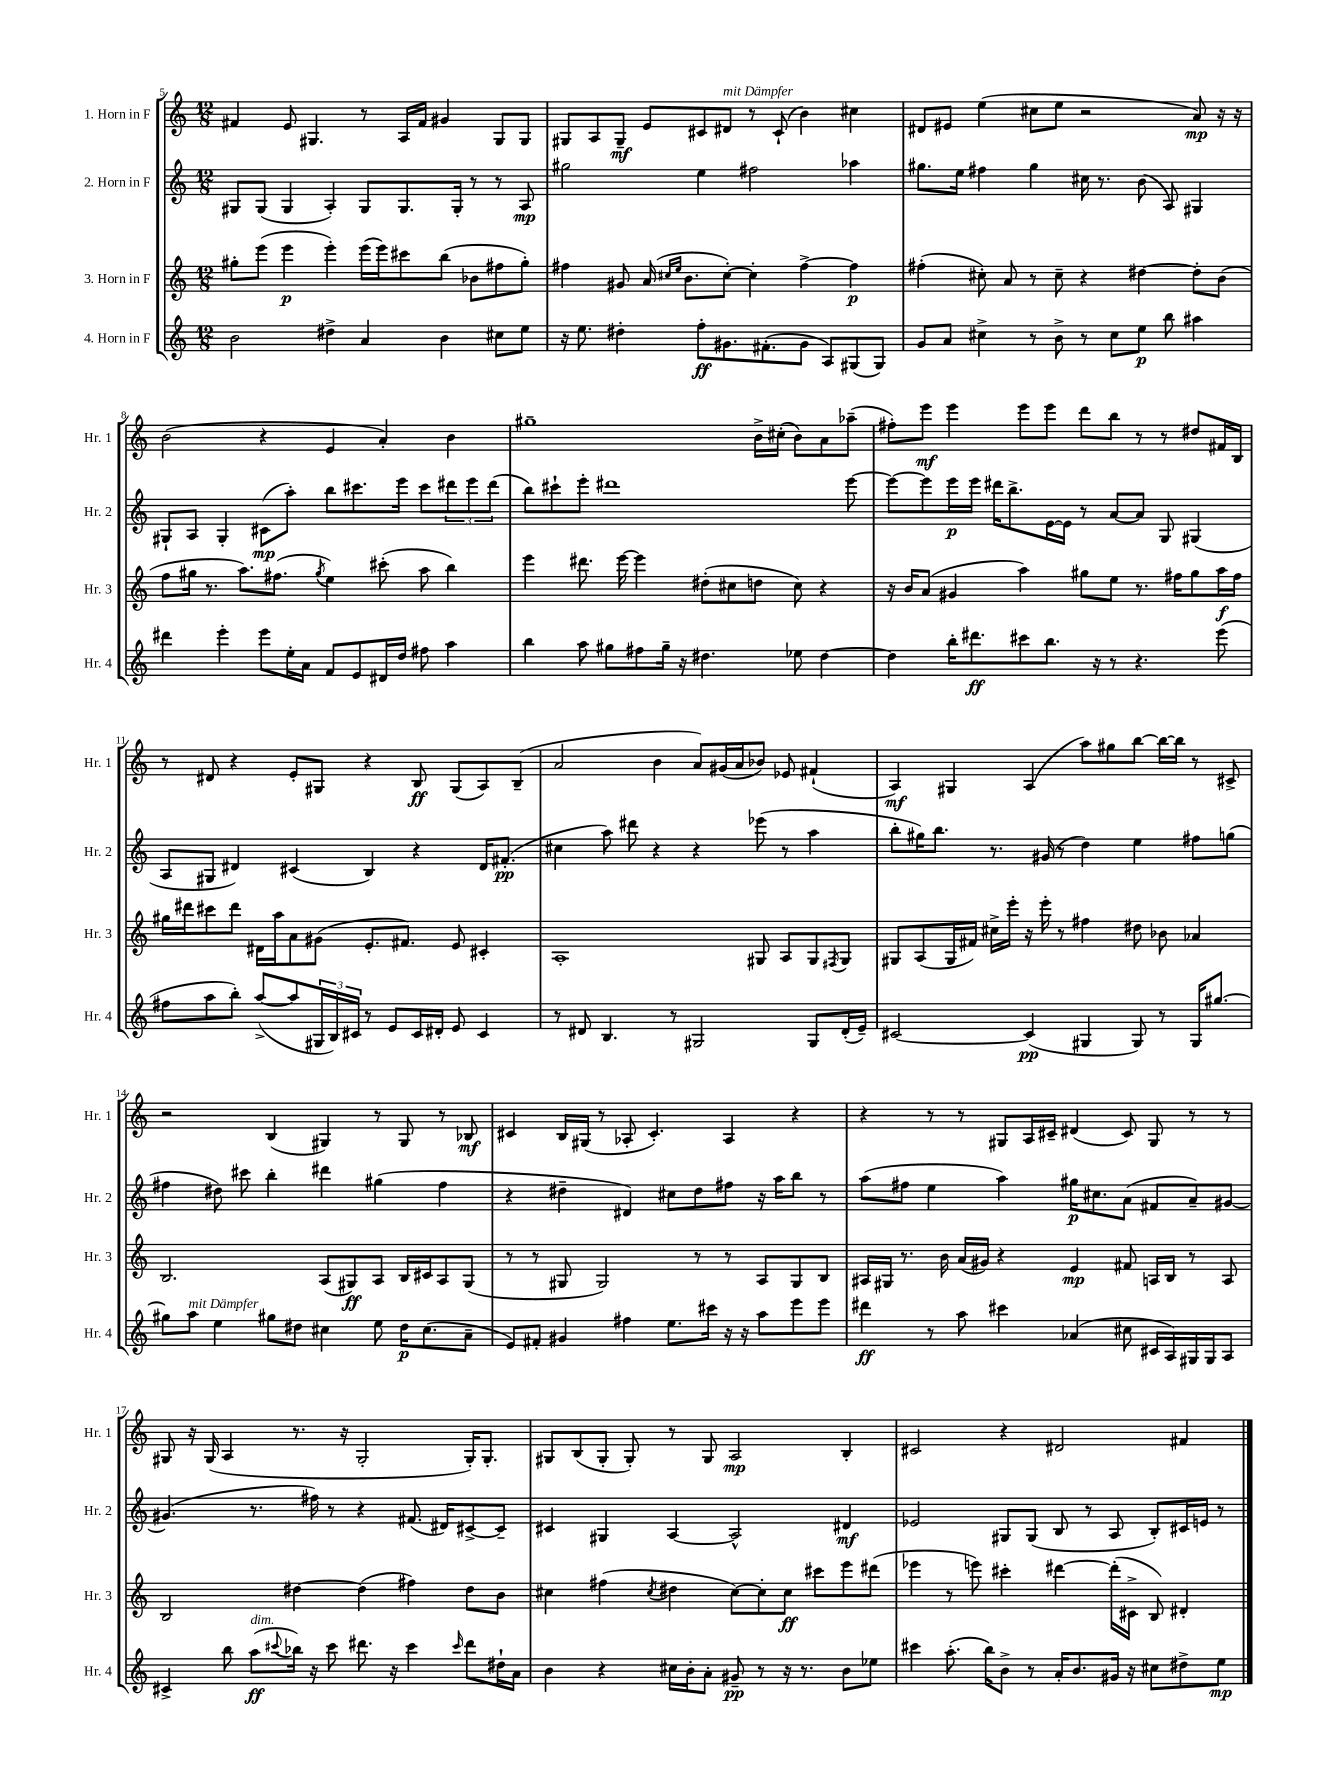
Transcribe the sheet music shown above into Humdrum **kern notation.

**kern	**dynam	**kern	**dynam	**kern	**dynam	**kern	**dynam
*part4	*part4	*part3	*part3	*part2	*part2	*part1	*part1
*staff4	*staff4	*staff3	*staff3	*staff2	*staff2	*staff1	*staff1
*I"4. Horn in F	*	*I"3. Horn in F	*	*I"2. Horn in F	*	*I"1. Horn in F	*
*I'Hr. 4	*	*I'Hr. 3	*	*I'Hr. 2	*	*I'Hr. 1	*
*clefG2	*	*clefG2	*	*clefG2	*	*clefG2	*
*k[]	*	*k[]	*	*k[]	*	*k[]	*
*M12/8	*	*M12/8	*	*M12/8	*	*M12/8	*
=5	=5	=5	=5	=5	=5	=5	=5
2b\	.	8gg#X'\L	.	8G#X/L	.	4f#X/	.
.	.	(8eee\J	.	(8G#/J	.	.	.
.	.	4eee\	p	4G#/	.	8e/	.
.	.	.	.	.	.	4.G#X/	.
4dd#X^\	.	4eee'\)	.	4A'/)	.	.	.
4a/	.	(16eee\LL	.	8G#/L	.	8r	.
.	.	16eee\J)	.	.	.	.	.
.	.	8ccc#X\	.	8.G#/	.	16A/LL	.
.	.	.	.	.	.	16f#/JJ	.
4b\	.	(8bb\J	.	.	.	4g#X/	.
.	.	.	.	16G#'/Jk	.	.	.
.	.	8b-X\L	.	8r	.	.	.
8cc#X\L	.	8ff#X\	.	8r	.	8G#/L	.
8ee\J	.	8gg#'\J)	.	8A/	mp	8G#/J	.
=6	=6	=6	=6	=6	=6	=6	=6
16r	.	4ff#X\	.	2gg#X\	.	8G#X/L	.
8.ee\	.	.	.	.	.	.	.
.	.	.	.	.	.	8A/	.
4dd#X'\	.	8g#X/	.	.	.	8G#~/J	mf
.	.	(16a/	.	.	.	8e/L	.
.	.	16qqcc#X/LL	.	.	.	.	.
.	.	16qqee/JJ	.	.	.	.	.
.	.	8.b\L	.	.	.	.	.
8ff'\L	ff	.	.	4ee\	.	8c#X/	.
!	!	!	!	!	!	!LO:TX:a:i:t=mit Dämpfer	!
8.g#X\	.	[8cc#'\J)	.	.	.	8d#X/J	.
.	.	4cc#'\]	.	2ff#X\	.	8r	.
(8.f#X'\	.	.	.	.	.	.	.
.	.	.	.	.	.	(8c#`/	.
8g#\J	.	[4ff#^\	.	.	.	4b\)	.
8A/L)	.	.	.	.	.	.	.
(8G#X/	.	4ff#\]	p	4aa-X\	.	4cc#X\	.
8G#/J)	.	.	.	.	.	.	.
=7	=7	=7	=7	=7	=7	=7	=7
8g/L	.	(4ff#X'\	.	8.gg#X\L	.	8d#X/L	.
8a/J	.	.	.	.	.	8e#X/J	.
.	.	.	.	16ee\Jk	.	.	.
4cc#X^\	.	8cc#X'\)	.	4ff#X\	.	(4ee\	.
.	.	8a/	.	.	.	.	.
8r	.	8r	.	4gg#\	.	8cc#X\L	.
8b^\	.	8cc#~\	.	.	.	8ee\J	.
8r	.	4r	.	16cc#X\	.	2r	.
.	.	.	.	8.r	.	.	.
8cc#\L	.	.	.	.	.	.	.
8ee\J	p	[4dd#X\	.	(8b\	.	.	.
8bb\	.	.	.	8A/)	.	.	.
4aa#X\	.	8dd#'\L]	.	4G#X/	.	8a/)	mp
.	.	(8b\J	.	.	.	16r	.
.	.	.	.	.	.	16r	.
!!LO:LB:g=z
=8	=8	=8	=8	=8	=8	=8	=8
4ddd#X\	.	8ff\L	.	8G#X`/L	.	(2b\	.
.	.	16gg#X\Jk	.	8A/J	.	.	.
.	.	8.r	.	.	.	.	.
4eee'\	.	.	.	4G#'/	.	.	.
.	.	8.aa\L)	.	.	.	.	.
8eee\L	.	.	.	(8c#X\L	mp	4r	.
.	.	(8.ff#X\J	.	.	.	.	.
16ee'\L	.	.	.	8aa'\J)	.	.	.
16a\JJ	.	.	.	.	.	.	.
.	.	8qgg#/	.	.	.	.	.
8f/L	.	4ee\)	.	8bb\L	.	4e/	.
8e/	.	.	.	8.ccc#X\	.	.	.
16d#X/L	.	(8ccc#X'\	.	.	.	4a'/)	.
16dd/JJ	.	.	.	16eee\Jk	.	.	.
8ff#X\	.	8aa\	.	8ccc#\L	.	.	.
4aa\	.	4bb\)	.	12ddd#X\	.	4b\	.
.	.	.	.	12eee\	.	.	.
.	.	.	.	(12ddd#\J	.	.	.
=9	=9	=9	=9	=9	=9	=9	=9
4bb\	.	4eee\	.	8bb\L)	.	1gg#X~	.
.	.	.	.	8ccc#X`\	.	.	.
8aa\	.	8.ddd#X\	.	8eee'\J	.	.	.
8gg#X\L	.	.	.	1ddd#X	.	.	.
.	.	[16eee\	.	.	.	.	.
8ff#X\	.	4eee\]	.	.	.	.	.
16gg#~\Jk	.	.	.	.	.	.	.
16r	.	.	.	.	.	.	.
4.dd#X\	.	(8dd#X'\L	.	.	.	.	.
.	.	8cc#X\	.	.	.	.	.
.	.	8ddn\J	.	.	.	16b^\LL	.
.	.	.	.	.	.	(16cc#X'\JJ	.
8ee-X\	.	8cc#\)	.	.	.	8b\L)	.
[4dd#\	.	4r	.	.	.	8a\	.
.	.	.	.	[8eee\	.	(8aa-X~\J	.
=10	=10	=10	=10	=10	=10	=10	=10
4dd#\]	.	16r	.	8eee\L_	.	8ff#X'\L)	.
.	.	16b/KL	.	.	.	.	.
.	.	(8a/J	.	8eee\]	.	8eee\J	mf
16bb'\KL	.	4g#X/	.	16eee\L	p	4eee\	.
8.ddd#X\	ff	.	.	16eee\JJ	.	.	.
.	.	.	.	16ddd#X\KL	.	.	.
.	.	.	.	8.bb^\	.	.	.
8ccc#X\	.	4aa\)	.	.	.	8eee\L	.
8.bb\J	.	.	.	[16e\L	.	8eee\J	.
.	.	.	.	16e\JJ]	.	.	.
.	.	8gg#X\L	.	8r	.	8ddd\L	.
16r	.	.	.	.	.	.	.
8r	.	8ee\J	.	[8a/L	.	8bb\J	.
4.r	.	8.r	.	8a/J]	.	8r	.
.	.	.	.	8G/	.	8r	.
.	.	16ff#X\KL	.	.	.	.	.
.	.	8gg#\	.	(4G#X/	.	8dd#X/L	.
(8eee\	.	16aa\L	f	.	.	16f#X/L	.
.	.	16ff#\JJ	.	.	.	16B/JJ	.
!!LO:LB:g=z
=11	=11	=11	=11	=11	=11	=11	=11
8ff#X\L	.	16gg#X\LL	.	8A/L	.	8r	.
.	.	16ddd#X\J	.	.	.	.	.
8aa\	.	8ccc#X\	.	8G#X/J	.	8d#X/	.
8bb'\J)	.	8ddd#\J	.	4d#X/)	.	4r	.
([8aa^/L	.	16d#X\LL	.	.	.	.	.
.	.	16aa\J	.	.	.	.	.
8aa/]	.	8a\	.	(4c#X/	.	8e'/L	.
24G#X/L	.	(8g#X\J	.	.	.	8G#X/J	.
24B/)	.	.	.	.	.	.	.
24c#X/JJ	.	.	.	.	.	.	.
8r	.	8.e'/L	.	4B/)	.	4r	.
8e/L	.	.	.	.	.	.	.
.	.	8.f#X/J)	.	.	.	.	.
16c#/L	.	.	.	4r	.	8B/	ff
16d#X'/JJ	.	.	.	.	.	.	.
8e/	.	8e/	.	.	.	(8G#/L	.
4c#/	.	4c#X'/	.	16d#/KL	.	8A/)	.
.	.	.	.	(8.f#X'/J	pp	.	.
.	.	.	.	.	.	(8B~/J	.
=12	=12	=12	=12	=12	=12	=12	=12
8r	.	1A'	.	4cc#X\	.	2a/	.
8d#X/	.	.	.	.	.	.	.
4.B/	.	.	.	8aa\)	.	.	.
.	.	.	.	8ddd#X\	.	.	.
.	.	.	.	4r	.	4b\	.
8r	.	.	.	.	.	.	.
2G#X/	.	.	.	4r	.	8a/L)	.
.	.	.	.	.	.	(16g#X/L	.
.	.	.	.	.	.	16a/J	.
.	.	8G#X/	.	(8eee-X\	.	8b-X/J)	.
.	.	8A/L	.	8r	.	8e-X/	.
8G#/L	.	8G#/	.	4aa\	.	(4f#X`/	.
.	.	8qF#X/	.	.	.	.	.
(16d#'/L	.	8G#/J	.	.	.	.	.
16e~/JJ)	.	.	.	.	.	.	.
=13	=13	=13	=13	=13	=13	=13	=13
[2c#X/	.	8G#X/L	.	8bb'\L	.	4A/)	mf
.	.	(8A/	.	16gg#X\K)	.	.	.
.	.	.	.	8.bb\J	.	.	.
.	.	16G#/L	.	.	.	4G#X/	.
.	.	16f#X/JJ)	.	.	.	.	.
.	.	16cc#X^\LL	.	8.r	.	.	.
.	.	16eee'\JJ	.	.	.	.	.
(4c#/]	pp	16r	.	.	.	(4A/	.
.	.	16eee'\	.	(16g#X/	.	.	.
.	.	8r	.	8r	.	.	.
4G#X/	.	4ff#X\	.	4dd\)	.	8aa\L)	.
.	.	.	.	.	.	8gg#X\	.
8G#/)	.	8dd#X\	.	4ee\	.	[8bb\J	.
8r	.	8b-X\	.	.	.	16bb\LL_	.
.	.	.	.	.	.	16bb\JJ]	.
16G#/KL	.	4a-X/	.	8ff#X\L	.	8r	.
[8.gg#X/J	.	.	.	.	.	.	.
.	.	.	.	(8ggn\J	.	8c#X^/	.
!!LO:LB:g=z
=14	=14	=14	=14	=14	=14	=14	=14
8gg#X\L]	.	2.B/	.	4ff#X\	.	2r	.
!LO:TX:a:i:t=mit Dämpfer	!	!	!	!	!	!	!
8aa\J	.	.	.	.	.	.	.
4ee\	.	.	.	8dd#X\)	.	.	.
.	.	.	.	8ccc#X\	.	.	.
8gg#X\L	.	.	.	4bb'\	.	(4B/	.
8dd#X\J	.	.	.	.	.	.	.
4cc#X\	.	(8A/L	.	4ddd#X\	.	4G#X/)	.
.	.	8G#X/)	ff	.	.	.	.
8ee\	.	8A/J	.	(4gg#X\	.	8r	.
16dd#\KL	p	16B/LL	.	.	.	8G#/	.
(8.cc#\	.	16c#X/J	.	.	.	.	.
.	.	8A/	.	4ff#\	.	8r	.
8a~\J	.	(8G#/J	.	.	.	8B-X/	mf
=15	=15	=15	=15	=15	=15	=15	=15
8e/L)	.	8r	.	4r	.	4c#X/	.
8f#X'/J	.	8r	.	.	.	.	.
4g#X/	.	8G#X/	.	4dd#X~\	.	16B/LL	.
.	.	.	.	.	.	(16G#X/JJ	.
.	.	2G#/)	.	.	.	8r	.
4ff#X\	.	.	.	4d#X/)	.	8A-X'/	.
.	.	.	.	.	.	4.c#'/)	.
8.ee\L	.	.	.	8cc#X\L	.	.	.
.	.	8r	.	8dd#\	.	.	.
16ccc#X\Jk	.	.	.	.	.	.	.
16r	.	8r	.	8ff#X\J	.	4A-/	.
16r	.	.	.	.	.	.	.
8aa\L	.	8A/L	.	16r	.	.	.
.	.	.	.	16aa\KL	.	.	.
8eee\	.	8G#/	.	8bb\J	.	4r	.
8eee\J	.	8B/J	.	8r	.	.	.
=16	=16	=16	=16	=16	=16	=16	=16
4ddd#X\	ff	16A#X/LL	.	(8aa\L	.	4r	.
.	.	16G#X/JJ	.	.	.	.	.
.	.	8.r	.	8ff#X\J	.	.	.
8r	.	.	.	4ee\	.	8r	.
.	.	16b\	.	.	.	.	.
8aa\	.	(16a/LL	.	.	.	8r	.
.	.	16g#X/JJ)	.	.	.	.	.
4ccc#X\	.	4r	.	4aa\)	.	8G#X/L	.
.	.	.	.	.	.	16A/L	.
.	.	.	.	.	.	16c#X~/JJ	.
(4a-X/	.	4e/	mp	16gg#X\KL	p	(4d#X/	.
.	.	.	.	8.cc#X\	.	.	.
8cc#X\	.	8f#X/	.	(8a\J	.	8c#/)	.
16c#X/LL	.	16An/LL	.	8f#X/L	.	8G#/	.
16A/)	.	16B/JJ	.	.	.	.	.
16G#X/	.	8r	.	8a~/)	.	8r	.
16G#/J	.	.	.	.	.	.	.
8A/J	.	8A/	.	[8g#X/J	.	8r	.
!!LO:LB:g=z
=17	=17	=17	=17	=17	=17	=17	=17
4c#X^/	.	2B/	.	(4.g#X/]	.	8G#X/	.
.	.	.	.	.	.	16r	.
.	.	.	.	.	.	(16G#/	.
8bb\	.	.	.	.	.	4A/	.
!LO:TX:a:i:t=dim.	!	!	!	!	!	!	!
(8aa\L	ff	.	.	8.r	.	.	.
8qqccc#X/	.	.	.	.	.	.	.
16bb-X\Jk)	.	[4dd#X\	.	.	.	8.r	.
16r	.	.	.	16ff#X\)	.	.	.
8ccc#\	.	.	.	8r	.	.	.
.	.	.	.	.	.	16r	.
8.ddd#X\	.	(4dd#\]	.	4r	.	2G#'/	.
16r	.	.	.	.	.	.	.
4ccc#\	.	4ff#X\)	.	(8.f#X/	.	.	.
.	.	.	.	16d#X/KL)	.	.	.
16qqccc#/	.	.	.	.	.	.	.
8ddd#\L	.	8dd#\L	.	[8c#X^/	.	16G#'/KL)	.
.	.	.	.	.	.	8.G#'/J	.
16dd#X`\L	.	8b\J	.	8c#~/J]	.	.	.
16a\JJ	.	.	.	.	.	.	.
=18	=18	=18	=18	=18	=18	=18	=18
4b\	.	4cc#X\	.	4c#X/	.	8G#X/L	.
.	.	.	.	.	.	(8B/	.
4r	.	(4ff#X\	.	4G#X/	.	8G#'/J	.
.	.	.	.	.	.	8G#'/)	.
.	.	8qcc#/	.	.	.	.	.
16cc#X\LL	.	4dd#X\	.	[4A/	.	8r	.
16b'\J	.	.	.	.	.	.	.
8a'\J	.	.	.	.	.	8G#/	.
8g#X~/	pp	[8cc#\L)	.	2A^^/]	.	2A/	mp
8r	.	8cc#'\]	.	.	.	.	.
16r	.	8cc#\J	ff	.	.	.	.
8.r	.	.	.	.	.	.	.
.	.	8ccc#X\L	.	.	.	.	.
8b\L	.	8eee\	.	4d#X/	mf	4B'/	.
8ee-X\J	.	(8ddd#X\J	.	.	.	.	.
=19	=19	=19	=19	=19	=19	=19	=19
4ccc#X\	.	4eee-X\	.	2e-X/	.	2c#X/	.
(8.aa'\	.	8r	.	.	.	.	.
.	.	8eeen\)	.	.	.	.	.
16bb\KL)	.	.	.	.	.	.	.
8b^\J	.	4ccc#X'\	.	8G#X/L	.	4r	.
8r	.	.	.	(8G#/J	.	.	.
16a'/KL	.	[4ddd#X\	.	8B/	.	2d#X/	.
8.b/	.	.	.	.	.	.	.
.	.	.	.	8r	.	.	.
16g#X/Jk	.	(16ddd#'\LL]	.	8A/	.	.	.
16r	.	16c#X^\JJ	.	.	.	.	.
8cc#X\L	.	8B/)	.	8B'/L)	.	.	.
8dd#X^\	.	4d#X'/	.	16c#X/L	.	4f#X/	.
.	.	.	.	16en/JJ	.	.	.
8ee\J	mp	.	.	8r	.	.	.
==	==	==	==	==	==	==	==
*-	*-	*-	*-	*-	*-	*-	*-
